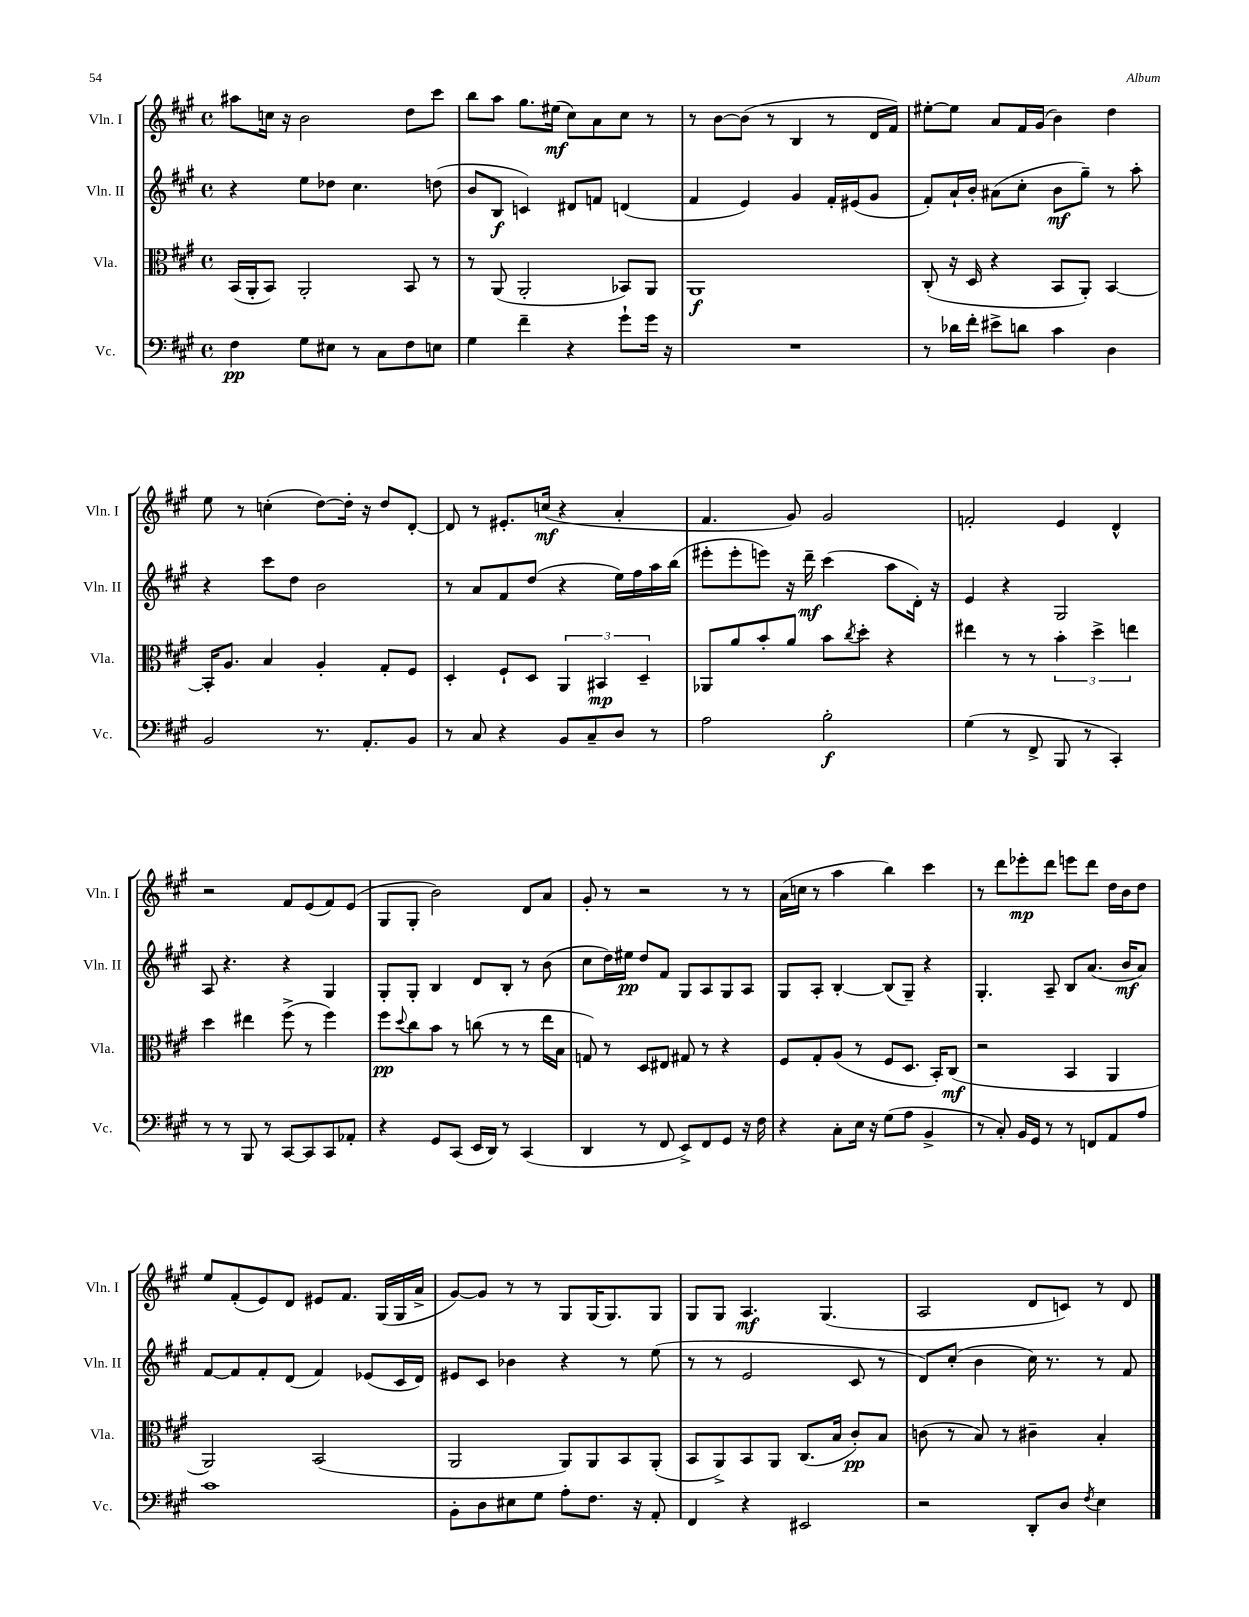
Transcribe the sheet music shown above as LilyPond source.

<<
\new StaffGroup <<
\new Staff = "s0" \with { instrumentName = "Vln. I" shortInstrumentName = "Vln. I" } {
    \clef treble \key a \major \defaultTimeSignature \time 4/4
    ais''8 c''16 r16 b'2 d''8 cis'''8 |
    b''8 a''8 gis''8. eis''16\mf( cis''8) a'8 cis''8 r8 |
    r8 b'8~ b'8( r8 b4 r8 d'16 fis'16) |
    eis''8~-. eis''8 a'8 fis'16 gis'16( b'4) d''4 |
    e''8 r8 c''4-.( d''8~) d''16-. r16 d''8 d'8~-. |
    d'8 r8 eis'8.-. c''16\mf( r4 a'4-. |
    fis'4. gis'8) gis'2 |
    f'2-. e'4 d'4-^ |
    r2 fis'8 e'8( fis'8) e'8( |
    gis8 gis8-. b'2) d'8 a'8 |
    gis'8-. r8 r2 r8 r8 |
    a'16( c''16 r8 a''4 b''4) cis'''4 |
    r8 d'''8 ees'''8-.\mp d'''8 e'''8 d'''8 d''16 b'16 d''8 |
    e''8 fis'8-.( e'8) d'8 eis'8 fis'8. gis16( gis16 a'16-> |
    gis'8~) gis'8 r8 r8 gis8 gis16( gis8.) gis8 |
    gis8 gis8 a4.\mf gis4.( |
    a2 d'8 c'8) r8 d'8 \bar "|." |
}
\new Staff = "s1" \with { instrumentName = "Vln. II" shortInstrumentName = "Vln. II" } {
    \clef treble \key a \major \defaultTimeSignature \time 4/4
    r4 e''8 des''8 cis''4. d''8( |
    b'8 b8\f c'4) dis'8 f'8 d'4( |
    fis'4 e'4) gis'4 fis'16-. eis'16( gis'8 |
    fis'8-.) a'16-! b'16-. ais'8( cis''8-. b'8\mf gis''8--) r8 a''8-. |
    r4 cis'''8 d''8 b'2 |
    r8 a'8 fis'8 d''8( r4 e''16) fis''16 a''16 b''16( |
    eis'''8-. eis'''8-. e'''8) r16 d'''16--\mf cis'''4( a''8 d'16-.) r16 |
    e'4 r4 gis2 |
    a8 r4. r4 gis4 |
    gis8-. gis8-. b4 d'8 b8-. r8 b'8( |
    cis''8 d''16) eis''16\pp d''8 fis'8 gis8 a8 gis8 a8 |
    gis8 a8-. b4~-. b8( gis8--) r4 |
    gis4.-. a8-- b8 a'8.( b'16\mf a'8) |
    fis'8~ fis'8 fis'8-. d'8( fis'4) ees'8( cis'16 d'16) |
    eis'8 cis'8 bes'4 r4 r8 e''8( |
    r8 r8 e'2 cis'8 r8 |
    d'8) cis''8-.( b'4 cis''16) r8. r8 fis'8 \bar "|." |
}
\new Staff = "s2" \with { instrumentName = "Vla." shortInstrumentName = "Vla." } {
    \clef alto \key a \major \defaultTimeSignature \time 4/4
    b,16( a,16-. b,8) a,2-. b,8 r8 |
    r8 a,8( a,2-. bes,8) a,8 |
    a,1\f |
    cis8-.( r16 d16 r4 b,8 a,8-.) b,4~ |
    b,16-. a8. b4 a4-. gis8-. fis8 |
    d4-. fis8-! d8 \tuplet 3/2 { a,4 bis,4\mp d4-- } |
    aes,8 a'8 b'8-. a'8 b'8 \acciaccatura { cis''8 } d''8-. r4 |
    eis''4 r8 r8 \tuplet 3/2 { b'4-. d''4-> e''4 } |
    d''4 eis''4 fis''8->( r8 fis''4) |
    fis''8\pp \appoggiatura { d''8 } cis''8 b'8 r8 c''8( r8 r8 e''16 b16 |
    g8) r8 d8 eis8 gis8 r8 r4 |
    fis8 gis8-. a8( r8 fis8 d8. b,16-.) cis8\mf( |
    r2 b,4 a,4 |
    a,2) b,2( |
    a,2 a,8) a,8 b,8 a,8-.( |
    b,8 a,8->) b,8 a,8 cis8.( b16 cis'8-.\pp) b8 |
    c'8( r8 b8) r8 cis'4-- b4-. \bar "|." |
}
\new Staff = "s3" \with { instrumentName = "Vc." shortInstrumentName = "Vc." } {
    \clef bass \key a \major \defaultTimeSignature \time 4/4
    fis4\pp gis8 eis8 r8 cis8 fis8 e8 |
    gis4 fis'4-- r4 gis'8-! gis'16 r16 |
    R1 |
    r8 des'16 fis'16-. eis'8-> d'8 cis'4 d4 |
    b,2 r8. a,8.-. b,8 |
    r8 cis8 r4 b,8 cis8-- d8 r8 |
    a2 b2-.\f |
    gis4( r8 fis,8-> b,,8 r8 cis,4-.) |
    r8 r8 b,,8 r8 cis,8~ cis,8 cis,8 aes,8-. |
    r4 gis,8 cis,8( e,16 d,16) r8 cis,4( |
    d,4 r8 fis,8 e,8->) fis,8 gis,8 r16 fis16 |
    r4 cis8-. e16 r16 gis8( a8 b,4-> |
    r8 cis8-.) b,16 gis,16 r8 r8 f,8 a,8 a8 |
    cis'1 |
    b,8-. d8 eis8 gis8 a8-. fis8. r16 a,8-. |
    fis,4 r4 eis,2 |
    r2 d,8-. d8 \acciaccatura { fis8 } e4 \bar "|." |
}
>>
>>
\layout { \context { \Score \remove "Bar_number_engraver" } }
